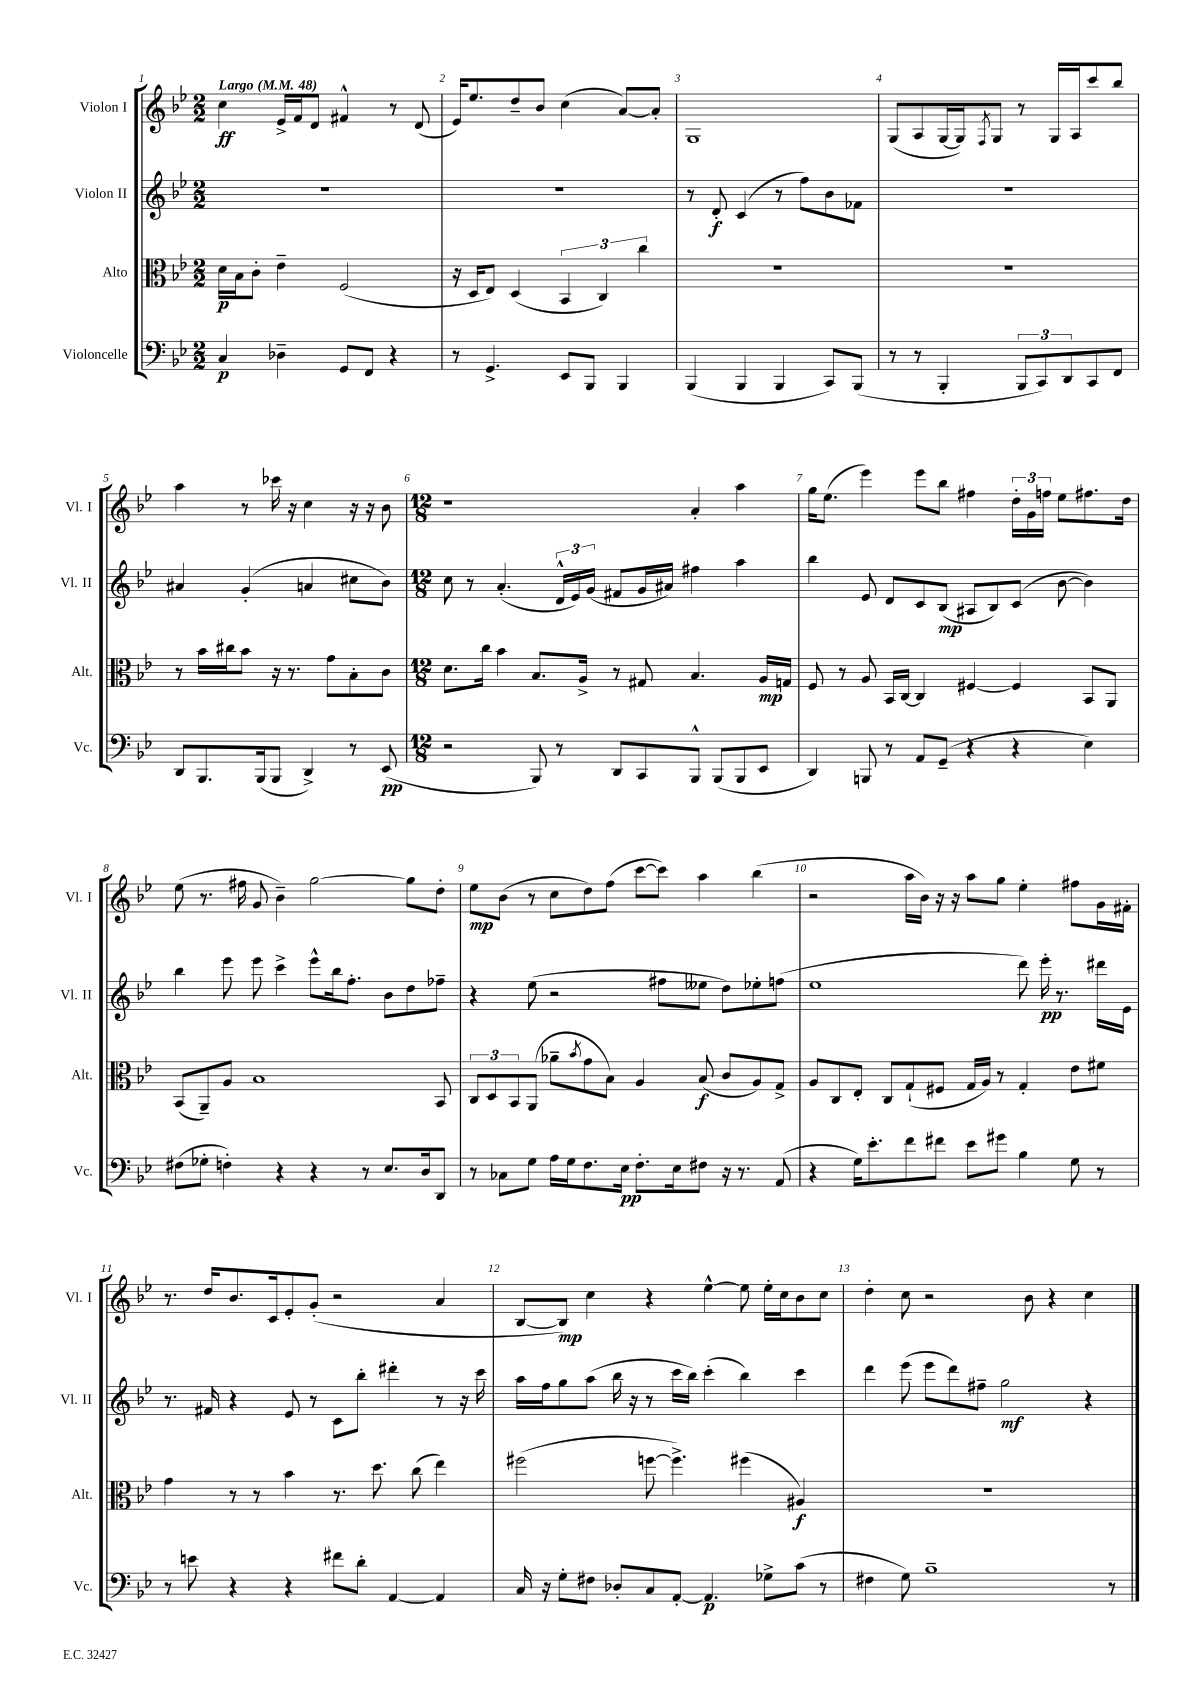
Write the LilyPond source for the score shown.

<<
\new StaffGroup <<
\new Staff = "s0" \with { instrumentName = "Violon I" shortInstrumentName = "Vl. I" } {
    \clef treble \key bes \major \numericTimeSignature \time 2/2 \tempo "Largo" 4 = 48
    c''4\ff ees'16-> f'16 d'8 fis'4-^ r8 d'8( |
    ees'16) ees''8. d''8-- bes'8 c''4( a'8~) a'8-. |
    g1 |
    g8( a8 g16~ g16) \acciaccatura { f8 } g8 r8 g16 a16 c'''8 bes''8 |
    a''4 r8 ces'''16 r16 c''4 r16 r16 bes'8 |
    \numericTimeSignature \time 12/8 r1 a'4-. a''4 |
    g''16 ees''8.( ees'''4) ees'''8 bes''8 fis''4 \tuplet 3/2 { d''16-. g'16 f''16 } ees''8 fis''8. d''16 |
    ees''8( r8. fis''16 g'8 bes'4--) g''2~ g''8 d''8-. |
    ees''8\mp bes'8( r8 c''8 d''8) f''8( c'''8~ c'''8) a''4 bes''4( |
    r2 a''16 bes'16) r16 r16 a''8 g''8 ees''4-. fis''8 g'16 fis'16-. |
    r8. d''16 bes'8. c'16 ees'8-. g'8-.( r2 a'4 |
    bes8~ bes8\mp) c''4 r4 ees''4~-^ ees''8 ees''16-. c''16 bes'8 c''8 |
    d''4-. c''8 r2 bes'8 r4 c''4 \bar "|." |
}
\new Staff = "s1" \with { instrumentName = "Violon II" shortInstrumentName = "Vl. II" } {
    \clef treble \key bes \major \numericTimeSignature \time 2/2
    R1 |
    R1 |
    r8 d'8-.\f c'4( r8 f''8) bes'8 fes'8 |
    R1 |
    ais'4 g'4-.( a'4 cis''8 bes'8) |
    \numericTimeSignature \time 12/8 c''8 r8 a'4.-.( \tuplet 3/2 { d'16-^ ees'16) g'16( } fis'8 g'16 ais'16) fis''4 a''4 |
    bes''4 ees'8 d'8 c'8 bes8\mp( ais8 bes8) c'8( bes'8~ bes'4) |
    bes''4 ees'''8 ees'''8 c'''4-> ees'''8-^ bes''16 f''8.-. bes'8 d''8 fes''8-- |
    r4 ees''8( r2 fis''8 eeses''8 d''8) ees''8-. f''8( |
    ees''1 d'''8) ees'''16-.\pp r8. dis'''16 ees'16 |
    r8. fis'16 r4 ees'8 r8 c'8 bes''8-. dis'''4-. r8 r16 c'''16 |
    a''16 f''16 g''8 a''8( bes''16 r16 r8 c'''16 bes''16) c'''4-.( bes''4) c'''4 |
    d'''4 ees'''8( ees'''8 d'''8) fis''8-- g''2\mf r4 \bar "|." |
}
\new Staff = "s2" \with { instrumentName = "Alto" shortInstrumentName = "Alt." } {
    \clef alto \key bes \major \numericTimeSignature \time 2/2
    d'16\p bes16 c'8-. ees'4-- f2( |
    r16 d16 ees8) d4( \tuplet 3/2 { bes,4 c4) c''4 } |
    R1 |
    R1 |
    r8 bes'16 cis''16 bes'8 r16 r8. g'8 bes8-. c'8 |
    \numericTimeSignature \time 12/8 d'8. c''16 bes'4 bes8. a16-> r8 gis8 bes4. a16\mp g16 |
    f8 r8 a8 bes,16 c16~ c4 fis4~ fis4 bes,8 a,8 |
    bes,8( a,8--) a8 bes1 bes,8 |
    \tuplet 3/2 { c8 d8 bes,8 } a,8( aes'8-- \acciaccatura { bes'8 } g'8 bes8) a4 bes8\f( c'8 a8) g8-> |
    a8 c8 ees8-. c8 g8-!( fis8 g16 a16) r8 g4-. ees'8 fis'8 |
    g'4 r8 r8 bes'4 r8. d''8. c''8( ees''4) |
    fis''2( f''8~ f''4.->) fis''4( ais4\f) |
    R1. \bar "|." |
}
\new Staff = "s3" \with { instrumentName = "Violoncelle" shortInstrumentName = "Vc." } {
    \clef bass \key bes \major \numericTimeSignature \time 2/2
    c4\p des4-- g,8 f,8 r4 |
    r8 g,4.-> ees,8 bes,,8 bes,,4 |
    bes,,4( bes,,4 bes,,4 c,8) bes,,8( |
    r8 r8 bes,,4-. \tuplet 3/2 { bes,,8 c,8) d,8 } c,8 f,8 |
    d,8 bes,,8. bes,,16( bes,,8 d,4->) r8 ees,8\pp( |
    \numericTimeSignature \time 12/8 r2 bes,,8) r8 d,8 c,8 bes,,8-^ bes,,8( bes,,8 ees,8 |
    d,4) b,,8 r8 a,8 g,8--( r4 r4 ees4) |
    fis8( ges8-. f4-.) r4 r4 r8 ees8. d16 d,8 |
    r8 ces8 g8 a16 g16 f8. ees16\pp f8.-. ees16 fis8 r16 r8. a,8( |
    r4 g16) ees'8.-. f'8 fis'8 ees'8 gis'8 bes4 g8 r8 |
    r8 e'8 r4 r4 fis'8 d'8-. a,4~ a,4 |
    c16 r16 g8-. fis8 des8-. c8 a,8~-. a,4.\p ges8-> c'8( r8 |
    fis4 g8) bes1-- r8 \bar "|." |
}
>>
>>
\layout { \context { \Score \override BarNumber.break-visibility = ##(#f #t #t) barNumberVisibility = #all-bar-numbers-visible } }
